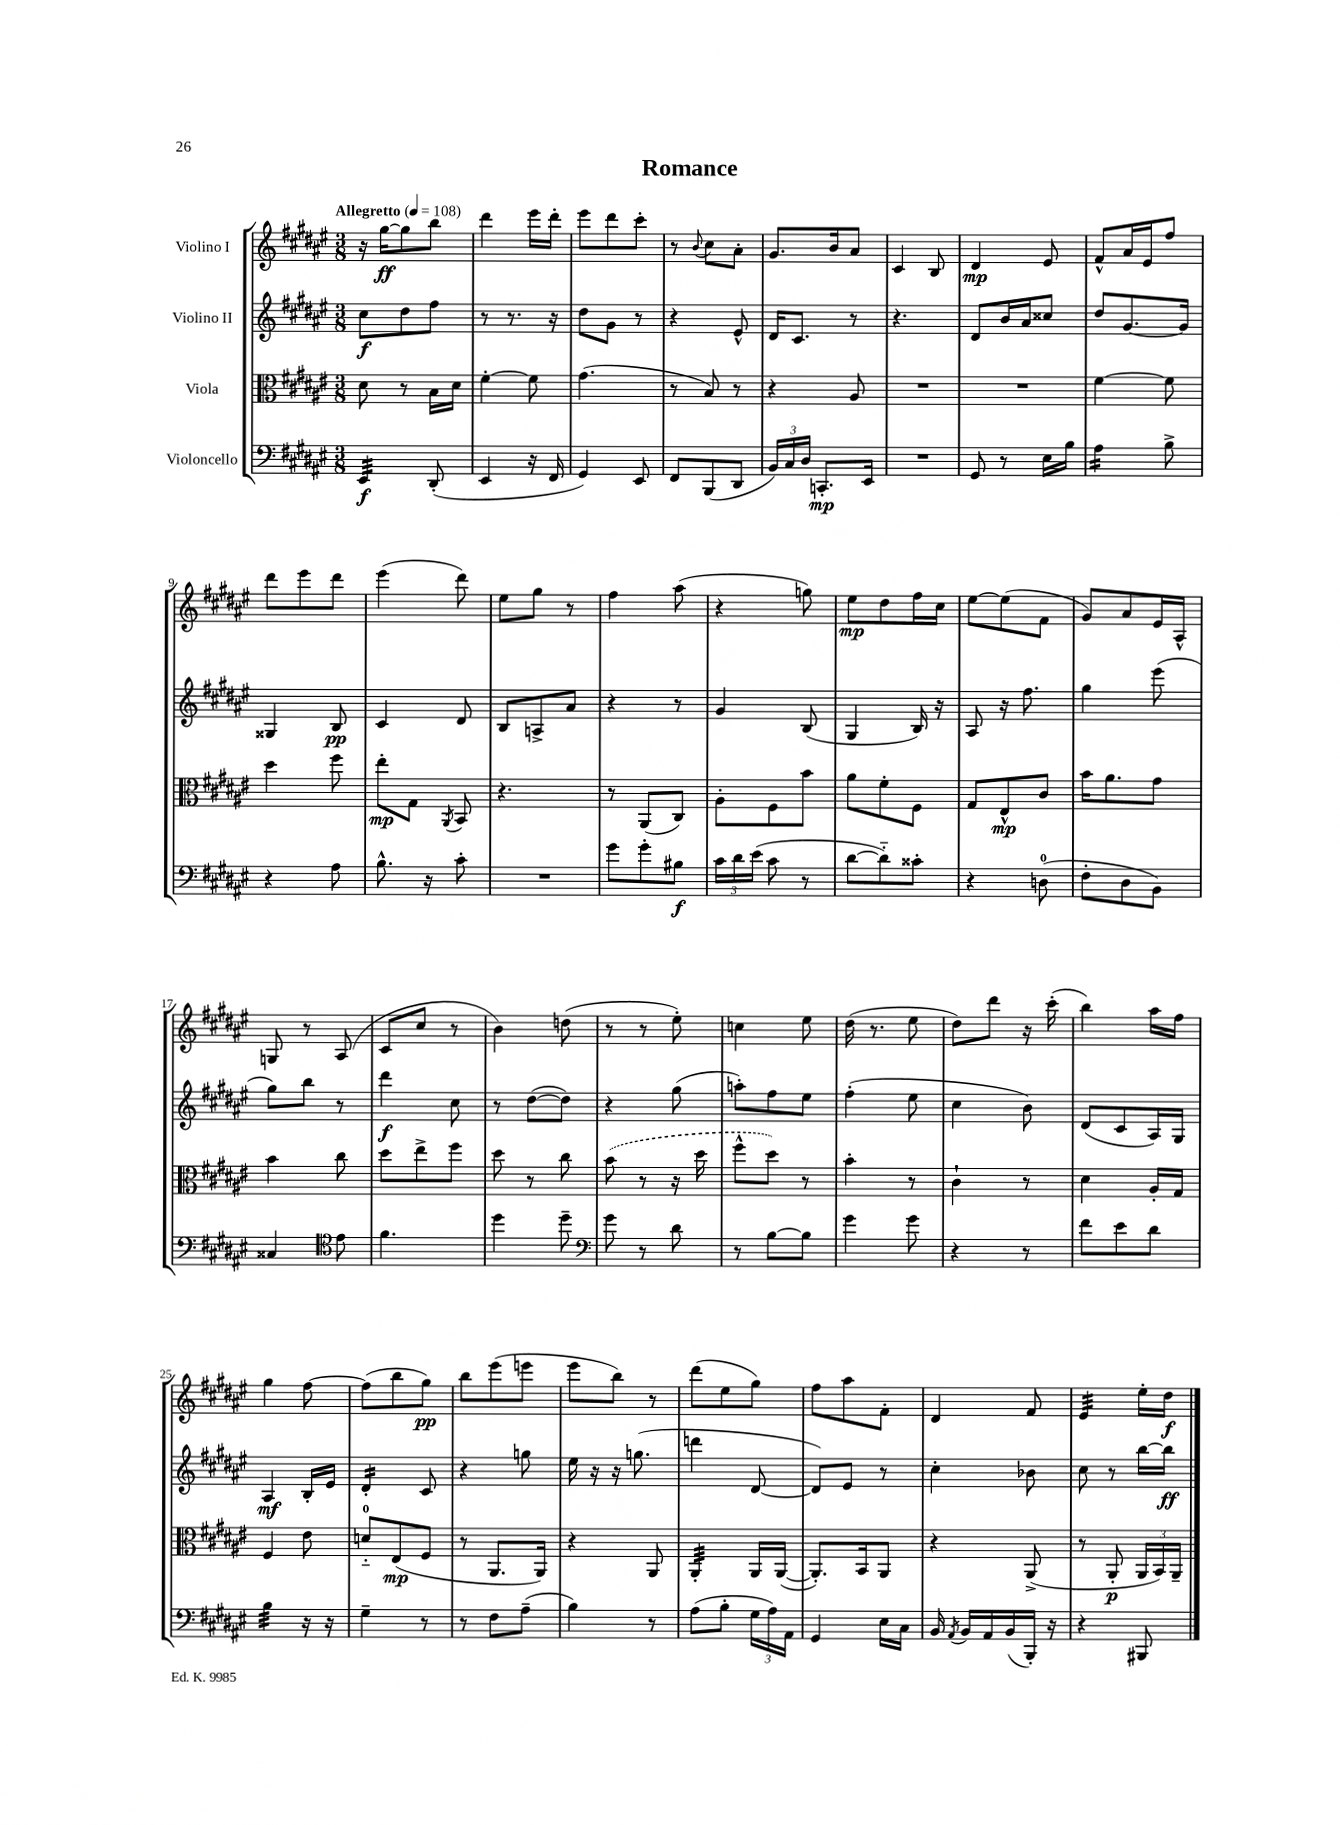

**kern	**kern	**kern	**kern
*staff4	*staff3	*staff2	*staff1
*clefF4	*clefC3	*clefG2	*clefG2
*k[f#c#g#d#a#e#]	*k[f#c#g#d#a#e#]	*k[f#c#g#d#a#e#]	*k[f#c#g#d#a#e#]
*M3/8	*M3/8	*M3/8	*M3/8
*MM108	*MM108	*MM108	*MM108
4EE#/	8d#\	8cc#\L	16r
.	.	.	[16gg#\LK
.	8r	8dd#\	8gg#\]
(8DD#'/	16B\LL	8ff#\J	8bb\J
.	16d#\JJ	.	.
=	=	=	=
4EE#/	[4f#'\	8r	4ddd#\
.	.	8.r	.
16r	8f#\]	.	16eee#\LL
16FF#/	.	16r	16ddd#'\JJ
=	=	=	=
4GG#/)	(4.g#\	8dd#\L	8eee#\L
.	.	8g#\J	8ddd#\
8EE#/	.	8r	8ccc#'\J
=	=	=	=
8FF#/L	8r	4r	8r
.	.	.	8qqb/
(8BBB/	8B/)	.	8cc#\L
8DD#/J	8r	8e#^^/	8a#'\J
=	=	=	=
24BB/LL)	4r	16d#/LK	8.g#/L
24C#/	.	.	.
.	.	8.c#/J	.
24D#/JJ	.	.	.
8.CC'/L	.	.	.
.	.	.	16b/k
.	8A#/	8r	8a#/J
16EE#/Jk	.	.	.
=	=	=	=
4.r	4.r	4.r	4c#/
.	.	.	8B/
=	=	=	=
8GG#/	4.r	8d#/L	4d#/
8r	.	16b/L	.
.	.	16a#/J	.
16E#\LL	.	8cc##/J	8e#/
16B\JJ	.	.	.
=	=	=	=
4A#\	[4f#\	8dd#/L	8f#^^/L
.	.	[8.g#/	16a#/L
.	.	.	16e#/J
8B^\	8f#\]	.	8ff#/J
.	.	16g#/]Jk	.
=	=	=	=
4r	4dd#\	4G##/	8ddd#\L
.	.	.	8eee#\
8A#\	8ff#\	8B/	8ddd#\J
=	=	=	=
8.B^^\	8ee#'\L	4c#/	(4eee#\
.	8G#\J	.	.
16r	.	.	.
.	8qAA#/	.	.
8c#'\	8BB/	8d#/	8ddd#\)
=	=	=	=
4.r	4.r	8B/L	8ee#\L
.	.	8A^/	8gg#\J
.	.	8a#/J	8r
=	=	=	=
8g#\L	8r	4r	4ff#\
8g#'\	(8AA#/L	.	.
8B#\J	8C#/J)	8r	(8aa#\
=	=	=	=
24c#\LL	8A#'\L	4g#/	4r
24d#\	.	.	.
(24e#\JJ	.	.	.
8c#\	8F#\	.	.
8r	8b\J	(8B/	8gg\)
=	=	=	=
[8d#\L	8a#\L	4G#/	8ee#\L
8d#'~\])	8f#'\	.	8dd#\
8c##'\J	8F#\J	16B/)	16ff#\L
.	.	16r	16cc#\JJ
=	=	=	=
4r	8G#/L	8A#/	[8ee#\L
.	8E#^^/	16r	(8ee#\]
.	.	8.ff#\	.
(8D\	8c#/J	.	8f#\J
=	=	=	=
8F#'\L	16b\LK	4gg#\	8g#/L)
.	8.a#\	.	.
8D#\	.	.	8a#/
8BB\J)	8g#\J	(8eee#\	16e#/L
.	.	.	16A#^^/JJ
=	=	=	=
4C##/	4b\	8gg#\L)	8G/
.	.	8bb\J	8r
*clefC4	*	*	*
8e#\	8cc#\	8r	(8A#/
=	=	=	=
4.f#\	8dd#\L	4ddd#\	8c#/L
.	8ee#^\	.	8cc#/J
.	8ff#\J	8cc#\	8r
=	=	=	=
4dd#\	8dd#\	8r	4b\)
.	8r	([8dd#\L	.
8dd#~\	8cc#\	8dd#\]J)	(8dd\
=	=	=	=
*clefF4	*	*	*
8g#\	(8b\	4r	8r
8r	8r	.	8r
8d#\	16r	(8gg#\	8ee#'\)
.	16dd#\	.	.
=	=	=	=
8r	8ff#^^\L	8aa'\L)	4cc\
[8B\L	8dd#\J)	8ff#\	.
8B\]J	8r	8ee#\J	8ee#\
=	=	=	=
4g#\	4b'\	(4ff#'\	(16dd#\
.	.	.	8.r
8g#\	8r	8ee#\	8ee#\
=	=	=	=
4r	4c#`\	4cc#\	8dd#\L)
.	.	.	8ddd#\J
8r	8r	8b\)	16r
.	.	.	(16ccc#'\
=	=	=	=
8f#\L	4d#\	(8d#/L	4bb\)
8e#\	.	8c#/	.
8d#\J	16A#'/LL	16A#/L)	16aa#\LL
.	16G#/JJ	16G#/JJ	16ff#\JJ
=	=	=	=
4B\	4F#/	4A#/	4gg#\
16r	8e#\	16B'/LL	[8ff#\
16r	.	16e#/JJ	.
=	=	=	=
4G#~\	8d'~/L	4d#'/	(8ff#\]L
.	(8E#/	.	8bb\
8r	8F#/J	8c#/	8gg#\J)
=	=	=	=
8r	8r	4r	8bb\L
8F#\L	8.AA#/L	.	(8eee#\
(8A#~\J	.	8gg\	8eee\J
.	16AA#/Jk)	.	.
=	=	=	=
4B\)	4r	16ee#\	8eee#\L
.	.	16r	.
.	.	16r	8bb\J)
.	.	(8.gg\	.
8r	8AA#/	.	8r
=	=	=	=
(8A#\L	4AA#'/	4ddd\	(8ddd#\L
8B'\J	.	.	8ee#\
24G#\LL	16AA#/LL	[8d#/	8gg#\J)
24A#\)	.	.	.
.	([16AA#/JJ	.	.
24AA#\JJ	.	.	.
=	=	=	=
4GG#/	8.AA#'/]L)	8d#/]L)	8ff#\L
.	.	8e#/J	8aa#\
.	16BB/k	.	.
16E#\LL	8AA#/J	8r	8f#'\J
16C#\JJ	.	.	.
=	=	=	=
16BB/	4r	4cc#'\	4d#/
8qAA#/	.	.	.
16BB/LL	.	.	.
16AA#/	.	.	.
(16BB/	.	.	.
16BBB'/JJ)	(8AA#^/	8b-\	8f#/
16r	.	.	.
=	=	=	=
4r	8r	8cc#\	4e#/
.	8AA#'/	8r	.
8BBB#/	24AA#/LL	[16bb\LL	16ee#'\LL
.	24BB/)	.	.
.	.	16bb\]JJ	16dd#\JJ
.	24AA#~/JJ	.	.
==	==	==	==
*-	*-	*-	*-
